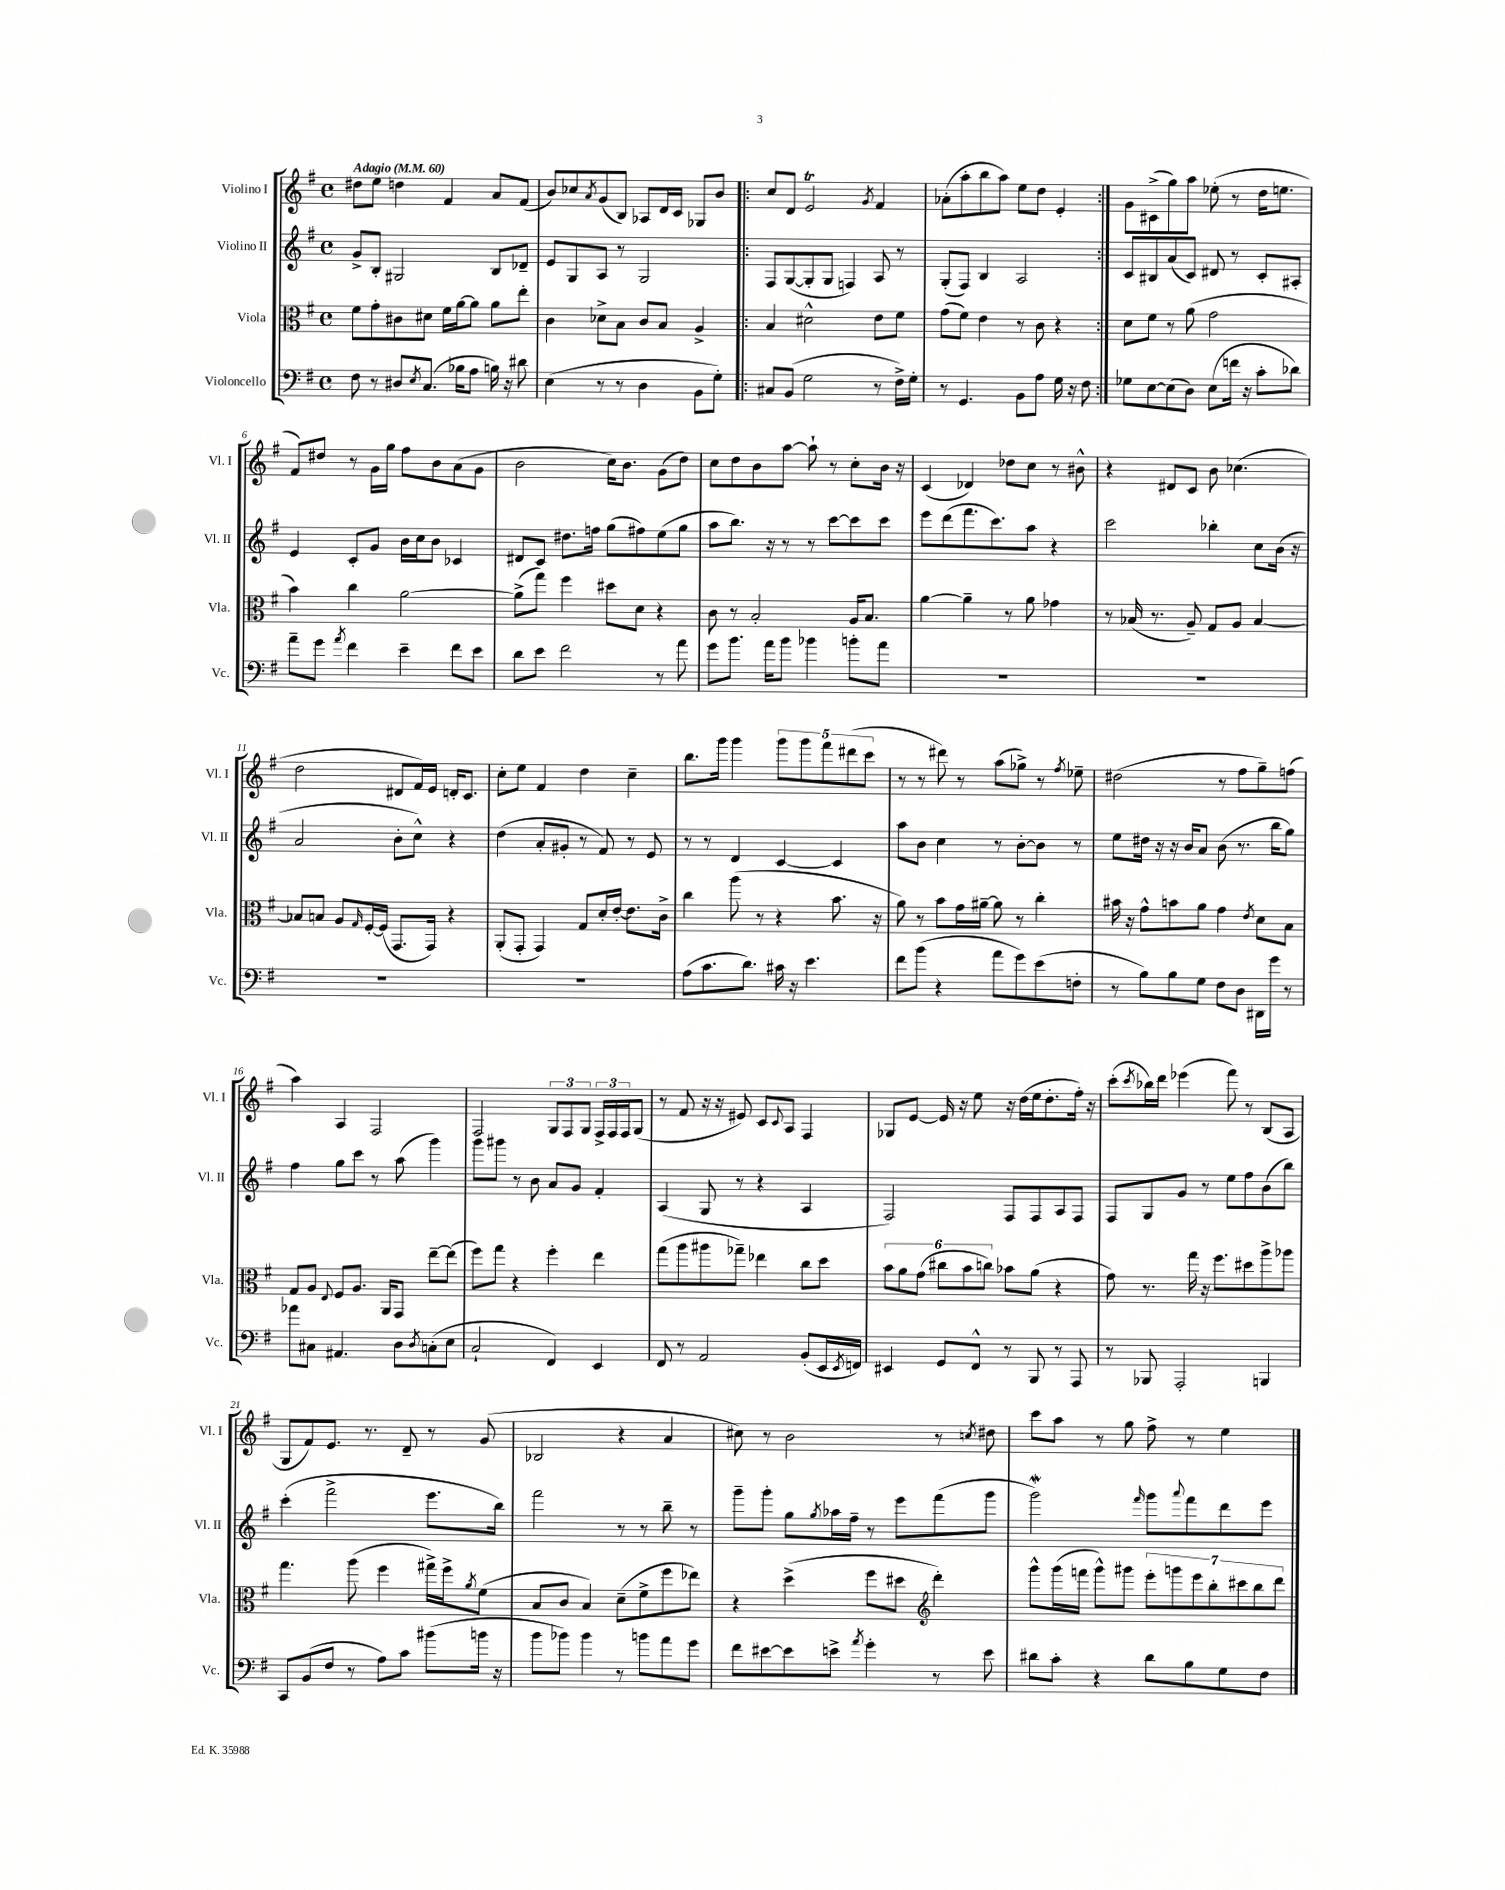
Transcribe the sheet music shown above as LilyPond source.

<<
\new StaffGroup <<
\new Staff = "s0" \with { instrumentName = "Violino I" shortInstrumentName = "Vl. I" } {
    \clef treble \key g \major \defaultTimeSignature \time 4/4 \tempo "Adagio" 4 = 60
    dis''8 e''8 d''4 fis'4 a'8 fis'8( |
    b'8) ces''8 \acciaccatura { a'8 } g'8( b8) aes8 d'16 c'16 ges8 b'8 |
    \repeat volta 2 { c''8 d'8 e'2\trill \acciaccatura { g'8 } fis'4 |
    aes'8-.( a''8-. b''8 a''8) e''8 d''8 e'4-. | }
    g'8 cis'8->( g''8) a''8 ees''8-.( r8 d''16 e''8. |
    fis'8) dis''8 r8 g'16 g''16 fis''8 b'8 a'8( g'8 |
    b'2 c''16) b'8. g'8( d''8) |
    c''8 d''8 b'8 a''8~ a''8-! r8 c''8-. b'16 r16 |
    c'4( des'4) des''8 c''8 r8 bis'8-^ |
    r4 dis'8 c'8 b'8 ces''4.( |
    d''2 dis'8 fis'16) e'16 d'16-. c'8. |
    c''8-. e''8 fis'4 d''4 c''4-- |
    b''8. g'''16 g'''4 \tuplet 5/4 { g'''8 g'''8 fis'''8 dis'''8( c'''8 } |
    r8 r8 dis'''8) r8 a''8( ges''8->) r8 \acciaccatura { fis''8 } ees''8-- |
    dis''2( r8 fis''8 g''8--) f''8( |
    a''4) a4 fis2 |
    fis2 \tuplet 3/2 { g8 fis8 g8 } \tuplet 3/2 { fis16-> fis16 fis16 } g8( |
    r8 fis'8 r16 r16 eis'8) c'8 \appoggiatura { c'8 } a8 fis4 |
    ges8 e'8~ e'16 r16 e''8 r16 d''16( e''16 d''8.-. fis''16-.) r16 |
    c'''8-.( \acciaccatura { c'''8 } bes''16) d'''16 ees'''4( fis'''8) r8 b8( a8 |
    g8 fis'8) e'8. r8. d'8-- r8 g'8( |
    bes2 r4 a'4 |
    cis''8) r8 b'2 r8 \acciaccatura { c''8 } dis''8 |
    c'''8 a''8 r8 g''8 fis''8-> r8 e''4 \bar "|." |
}
\new Staff = "s1" \with { instrumentName = "Violino II" shortInstrumentName = "Vl. II" } {
    \clef treble \key g \major \defaultTimeSignature \time 4/4
    g'8-> b8-. gis2 b8 des'8-- |
    e'8 g8 a8 r8 g2 |
    \repeat volta 2 { fis8 g8~( g8-. g8 f4) a8 r8 |
    g8-.( fis8) b4 a2 | }
    c'8 bis8 a'8( c'8) dis'8 r8 c'8-. ais8-. |
    e'4 c'8-. g'8 b'16 c''16 b'8 ces'4 |
    dis'8 c'8 dis''8. f''16 g''8( fis''8) e''8( g''8 |
    a''8 b''8.) r16 r8 r8 c'''8~ c'''8 c'''8 |
    e'''8 d'''8( fis'''8. c'''8.) a''8 r4 |
    c'''2 bes''4-. c''8 b'16( r16 |
    a'2 b'8-. c''8-^) r4 |
    d''4( a'8-. gis'8-. r8 fis'8) r8 e'8 |
    r8 r8 d'4 c'4~ c'4 |
    a''8 b'8 c''4 r8 b'8~-. b'8 r8 |
    e''8 dis''16 r16 r16 b'16 a'8 b'8( r8. b''16 g''8) |
    fis''4 g''8 c'''8 r8 a''8( g'''4) |
    g'''8 gis'''8 r8 b'8 a'8 g'8 fis'4-. |
    a4( g8 r8 r4 a4 |
    fis2) fis8 fis8 a8 fis8 |
    fis8 g8 g'8 r8 e''8 fis''8 b'8( b''8) |
    c'''4-.( fis'''2-> e'''8. b''16) |
    fis'''2 r8 r8 b''8-- r8 |
    g'''8-- g'''8-. g''8 \acciaccatura { g''8 } aes''16 fis''16-- r8 e'''8 fis'''8( g'''8 |
    g'''2\mordent) \grace { fis'''16 } g'''8 \appoggiatura { a'''8 } fis'''8 d'''8 e'''8 \bar "|." |
}
\new Staff = "s2" \with { instrumentName = "Viola" shortInstrumentName = "Vla." } {
    \clef alto \key g \major \defaultTimeSignature \time 4/4
    fis'8 g'8-. cis'8 dis'8 fis'16 a'16~ a'8 a'8 e''8-. |
    c'4 des'8-> b8 c'8 b8 a4-> |
    \repeat volta 2 { b4 dis'2-^ e'8 fis'8 |
    g'8( fis'8) e'4 r8 c'8 r4 | }
    d'8 fis'8 r8 a'8( g'2 |
    b'4) c''4 a'2~ |
    a'8->( g''8) fis''4 dis''8 d'8 r4 |
    c'8 r8 b2-. a16 b8. |
    a'4~ a'4-- r8 a'8 ges'4 |
    r8 bes16( r8. a8--) g8 a8 bes4~ |
    bes8 b8 a8 \grace { g16 } fis16~-. fis16( g,8. g,16) r4 |
    a,8-.( g,8-. g,4) g8 d'16-. e'16~-. e'8. c'16-> |
    c''4 a''8( r8 r4 b'8. r16 |
    a'8) r8 b'8 g'16 ais'16~-- ais'8 r8 c''4-. |
    bis'16 r16 g'8-^ b'8 a'8 g'4 \acciaccatura { e'8 } d'8 b8 |
    g8 a8 \appoggiatura { e8 } fis8 a8. a,16 g,8 e''8~-- e''8( |
    fis''8) g''8 r4 fis''4-. e''4 |
    g''8( a''8 ais''8 ges''8--) ees''4 c''8 d''8 |
    \tuplet 6/4 { b'8 a'8 g'8( cis''8 b'8 c''8) } bes'8 a'8( r4 |
    g'8) r8. g''16 r16 fis''8. dis''8 a''8-> aes''8 |
    g''4. a''8( fis''4 gis''16->) fis''16-> \acciaccatura { a'8 } fis'8( |
    b8 c'8 b4) d'8--( fis'8-> fis''8 ees''8) |
    r4 d''4->( fis''8 dis''8 \clef treble d'''4-.) |
    g'''8-^ g'''16( f'''16 g'''8-^) gis'''8 \tuplet 7/4 { e'''8-. g'''8 e'''8 b''8-. cis'''8 b''8 d'''8 } \bar "|." |
}
\new Staff = "s3" \with { instrumentName = "Violoncello" shortInstrumentName = "Vc." } {
    \clef bass \key g \major \defaultTimeSignature \time 4/4
    fis8 r8 dis8 \acciaccatura { e8 } c8.( bes16 a8 b16) r16 dis'8 |
    e4( r8 r8 d4 b,8 g8-.) |
    \repeat volta 2 { cis8 b,8( g2 r8 fis16->) g16-. |
    r8 g,4. b,8 a8 g16 r16 fis8 | }
    ges8 e8~ e8( d8) e8( f'16 r16 c'8-. des'8) |
    a'8-- g'8 \acciaccatura { a'8 } fis'4 e'4-- fis'8 e'8 |
    d'8 e'8 fis'2 r8 a'8 |
    g'8 b'8. a'16 b'8 bes'4 b'8-. a'8 |
    R1 |
    R1 |
    R1 |
    R1 |
    a8( c'8. d'8.) cis'16 r16 e'4. |
    fis'8 b'8( r4 a'8 g'8) e'8( f8-. |
    r8 b8) b8 g8 fis8 d8 dis,16 g'16 r8 |
    aes'8 cis8 ais,4. d8 \acciaccatura { d8 } c8-.( e8 |
    c2-! fis,4) e,4 |
    fis,8 r8 a,2 b,8-.( e,16 \acciaccatura { e,8 } f,16) |
    eis,4 g,8 fis,8-^ r8 b,,8 r8 a,,8 |
    r8 bes,,8 a,,2-. b,,4 |
    c,8 b,8( fis8 r8 a8) c'8 bis'8( b'16 r16 |
    b'8 bes'8) bes'4 r8 b'8 a'8 g'8 |
    fis'8 eis'8~ eis'8 e'8-> \acciaccatura { a'8 } g'4-. r8 e'8 |
    dis'8 c'8-. r4 dis'8 b8 g8 fis8 \bar "|." |
}
>>
>>
